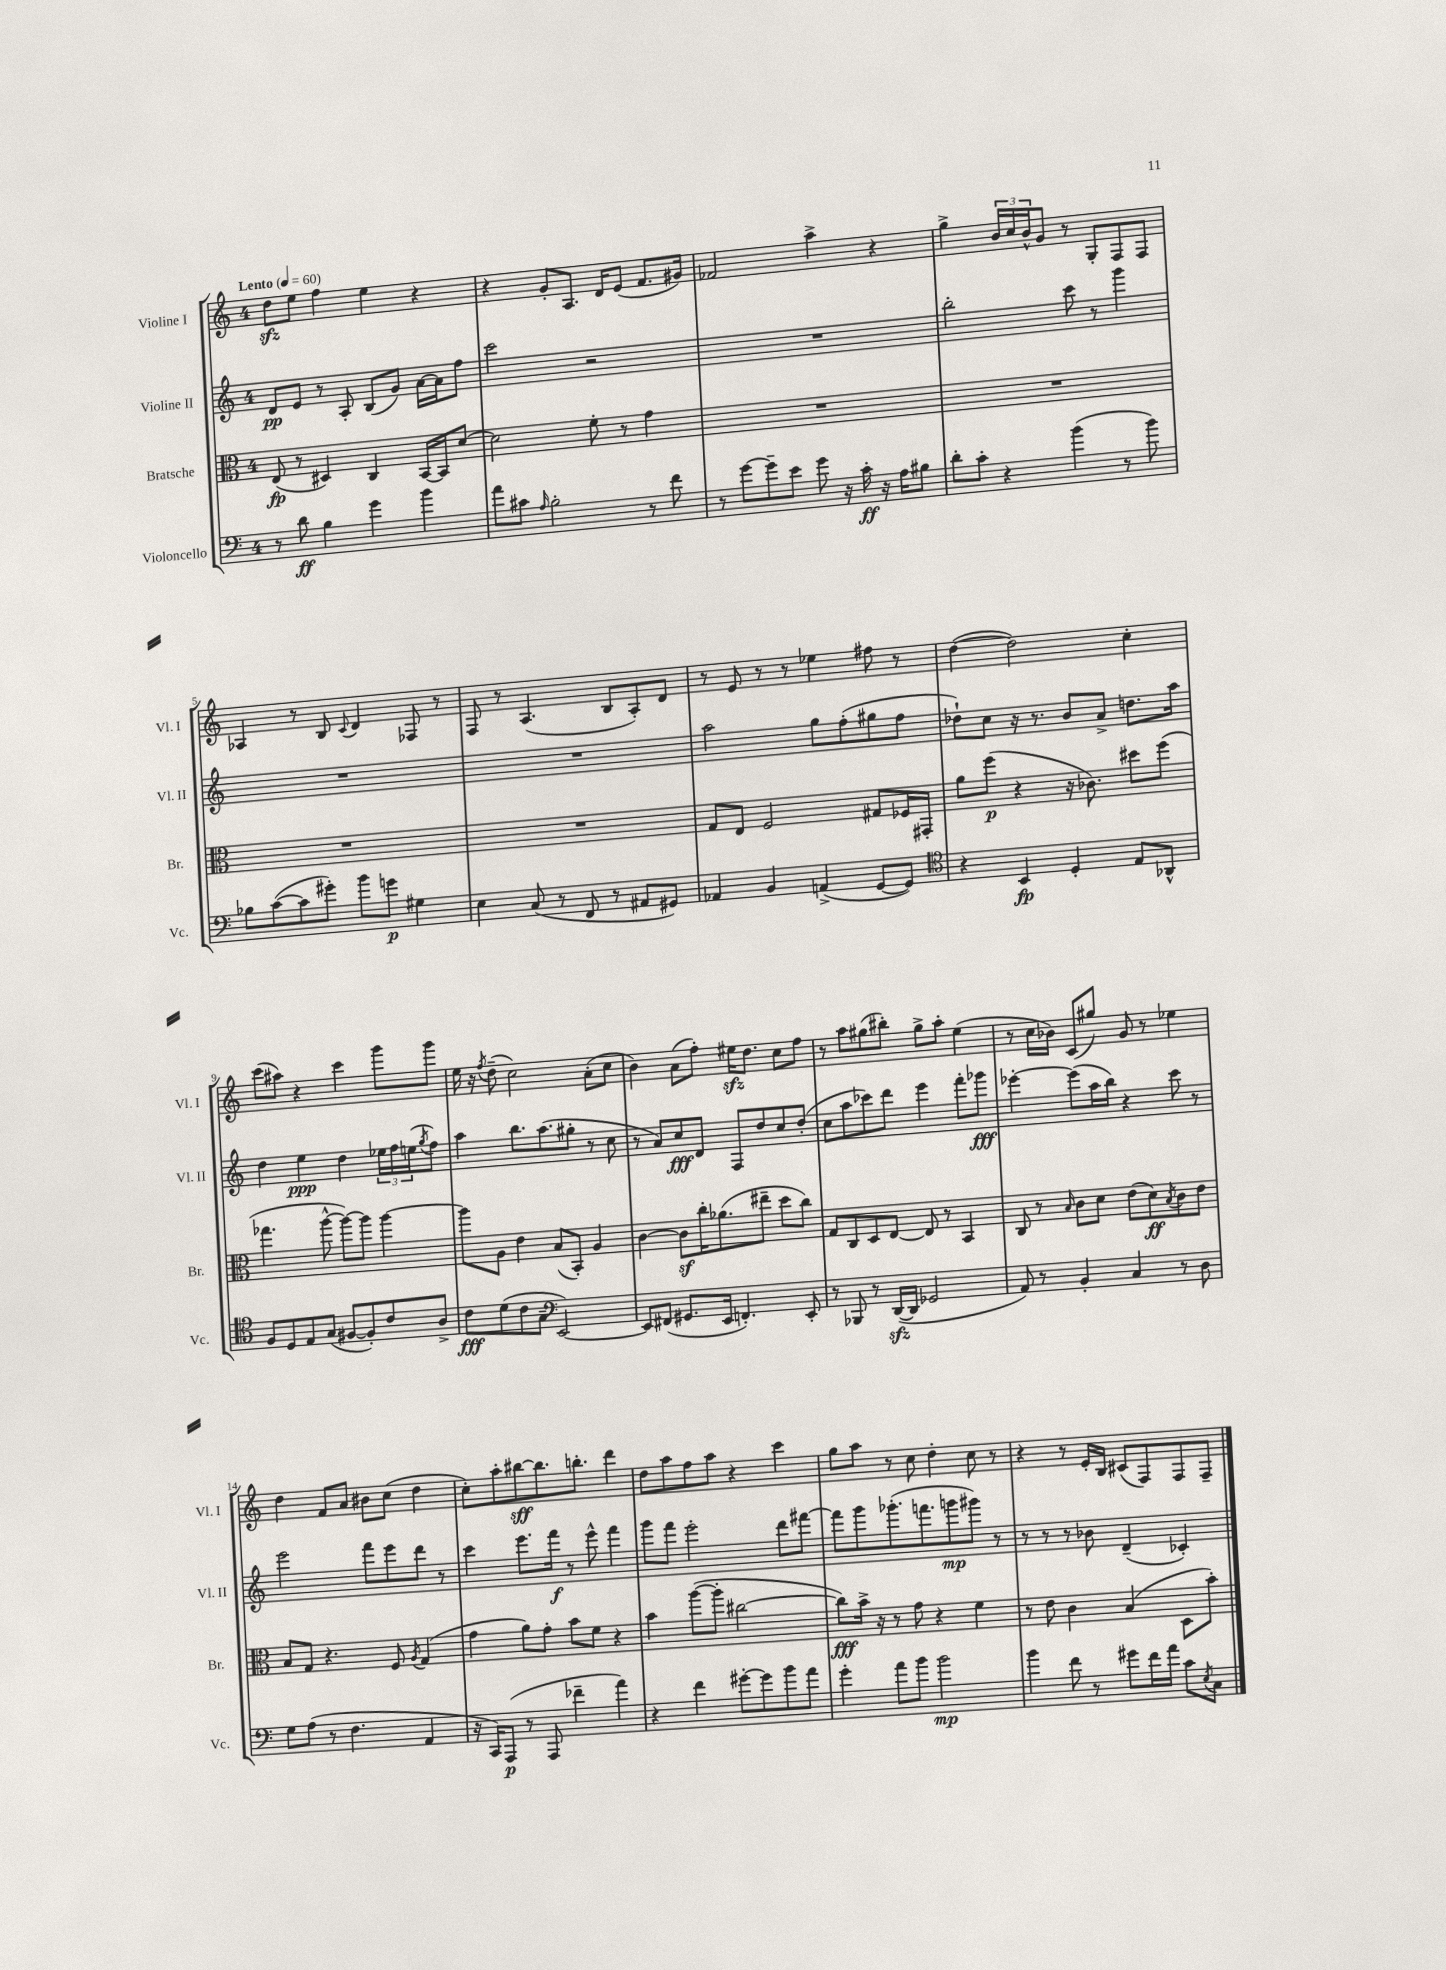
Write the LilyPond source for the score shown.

<<
\new StaffGroup <<
\new Staff = "s0" \with { instrumentName = "Violine I" shortInstrumentName = "Vl. I" } {
    \clef treble \key c \major \once \override Staff.TimeSignature.style = #'single-digit \time 4/4 \tempo "Lento" 4 = 60
    d''8\sfz e''8 f''4 e''4 r4 |
    r4 g'8-. a8. d'16 e'8( f'8. gis'16) |
    fes'2 a''4-> r4 |
    g''4-> \tuplet 3/2 { b'16 c''16 b'16-^ } g'8 r8 g8-. f8 f8 |
    aes4 r8 b8 \appoggiatura { c'8 } d'4 fes8 r8 |
    f8 r8 a4.( b8 a8-.) d'8 |
    r8 e'8 r8 r8 ees''4 fis''8 r8 |
    d''4~( d''2) c''4-. |
    c'''8( ais''8) r4 c'''4 g'''8 g'''8 |
    e''16 r16 \acciaccatura { f''8 } d''8--( c''2) a'8-.( c''8 |
    b'4) a'8( f''8-.) eis''16\sfz d''8. c''8 f''8 |
    r8 a''8 gis''8( bis''8-.) gis''8-> a''8-. e''4( |
    r8 c''16 bes'16) c'8( gis''8) g'8 r8 ees''4 |
    d''4 f'8 a'8 bis'8 c''8( d''4 |
    c''8-.) a''8-. bis''8~\sff bis''8. b''8.-. d'''4 |
    d''8 a''8 f''8 a''8 r4 c'''4 |
    g''8 a''8 r8 c''8 d''4-. c''8 r8 |
    r4 r8 e'16-. b16 cis'8( f8) f8 f8-- \bar "|." |
}
\new Staff = "s1" \with { instrumentName = "Violine II" shortInstrumentName = "Vl. II" } {
    \clef treble \key c \major \once \override Staff.TimeSignature.style = #'single-digit \time 4/4
    d'8\pp e'8 r8 a8-. b8( g'8) a'16~ a'16 f''8 |
    c'''2 r2 |
    R1 |
    b''2-. c'''8 r8 g'''4 |
    R1 |
    R1 |
    a''2 g''8 f''8-.( gis''8 f''8 |
    des''8-!) c''8 r16 r8. b'8 a'8-> d''8. a''16 |
    d''4 e''4\ppp d''4 \tuplet 3/2 { ees''16 f''16 e''16( } \acciaccatura { g''8 } f''8) |
    a''4 b''8. a''8.( gis''8-. r8 c''8 |
    r8 a'8) c''8\fff d'8 f8 d''8 c''8 d''8-.( |
    c''8 a''8 ces'''8) d'''8 e'''4 f'''8-. ges'''8\fff |
    ees'''4~-. ees'''8( a''16 b''16) r4 c'''8 r8 |
    e'''2 f'''8 e'''8 d'''8 r8 |
    c'''4 e'''8. f'''16\f r8 e'''8-^ f'''4 |
    g'''8 f'''8 e'''2-. d'''8 fis'''8~ |
    fis'''8 g'''8 ges'''8.-.( f'''8. g'''8\mp gis'''8) r8 |
    r8 r8 r8 bes'8 d'4--( ces'4-.) \bar "|." |
}
\new Staff = "s2" \with { instrumentName = "Bratsche" shortInstrumentName = "Br." } {
    \clef alto \key c \major \once \override Staff.TimeSignature.style = #'single-digit \time 4/4
    e8\fp( r8 dis4) c4 b,16~ b,16 d'8~ |
    d'2 f'8-. r8 g'4 |
    R1 |
    R1 |
    R1 |
    R1 |
    g8 e8 f2 gis8 fes16 gis,16-. |
    a'8 f''8\p( r4 r16 ces'8.) dis''8 f''8( |
    ges''4. a''8~-^ a''8~) a''8 a''4~ |
    a''8 a8 e'4 b8( b,8-.) a4 |
    c'4~ c'8\sf c''16-. aes'8.( eis''8-- d''8 c''8) |
    g8 c8 d8 e8~ e8 r8 b,4 |
    c8 r8 \grace { b16 } c'8 d'8 e'8( d'8\ff) \acciaccatura { b8 } c'8 e'8 |
    b8 g8 r4. f8 \acciaccatura { a8 } g4( |
    g'4 a'8) g'8-. b'8 f'8 r4 |
    b'4 a''8~( a''8-. cis''2~ |
    cis''8\fff) b'16-> r16 r8 g'8 r4 f'4 |
    r8 e'8 c'4 b4( d8 b'8-.) \bar "|." |
}
\new Staff = "s3" \with { instrumentName = "Violoncello" shortInstrumentName = "Vc." } {
    \clef bass \key c \major \once \override Staff.TimeSignature.style = #'single-digit \time 4/4
    r8 d'8\ff b4 g'4 b'4 |
    a'8 cis'8 \grace { a16 } b2-. r8 f'8 |
    r8 g'8~ g'8-- e'8 g'8 r16 c'16-.\ff r16 a16 bis8 |
    d'8-. c'8-. r4 b'4( r8 b'8) |
    bes8 c'8~( c'8 gis'8-.) b'8 g'8\p gis4 |
    e4 c8( r8 f,8 r8 ais,8 gis,8) |
    aes,4 b,4 a,4->( g,8~ g,8) |
    \clef tenor r4 b,4\fp d4-. e8 aes,8-^ |
    f8 d8 e8 g8( fis8~ fis8-.) c'8 a8-> |
    c'8\fff d'8( c'8 g8-- \clef bass e,2~) |
    e,8 fis,8( gis,8. e,16 f,4.-.) e,8-. |
    r8 bes,,8 r8 d,16~\sfz( d,16 ges,2 |
    a,8) r8 b,4-. c4 r8 d8 |
    g8 a8( r8 f4. a,4 |
    r16 c,16) a,,8\p( r8 a,,8 fes'4-- a'4) |
    r4 f'4 gis'8~-. gis'8 b'8 a'8 |
    g'4-. a'8 b'8 b'2\mp |
    b'4 f'8 r8 gis'8 f'16 a'16 c'8 \acciaccatura { e8 } c8 \bar "|." |
}
>>
>>
